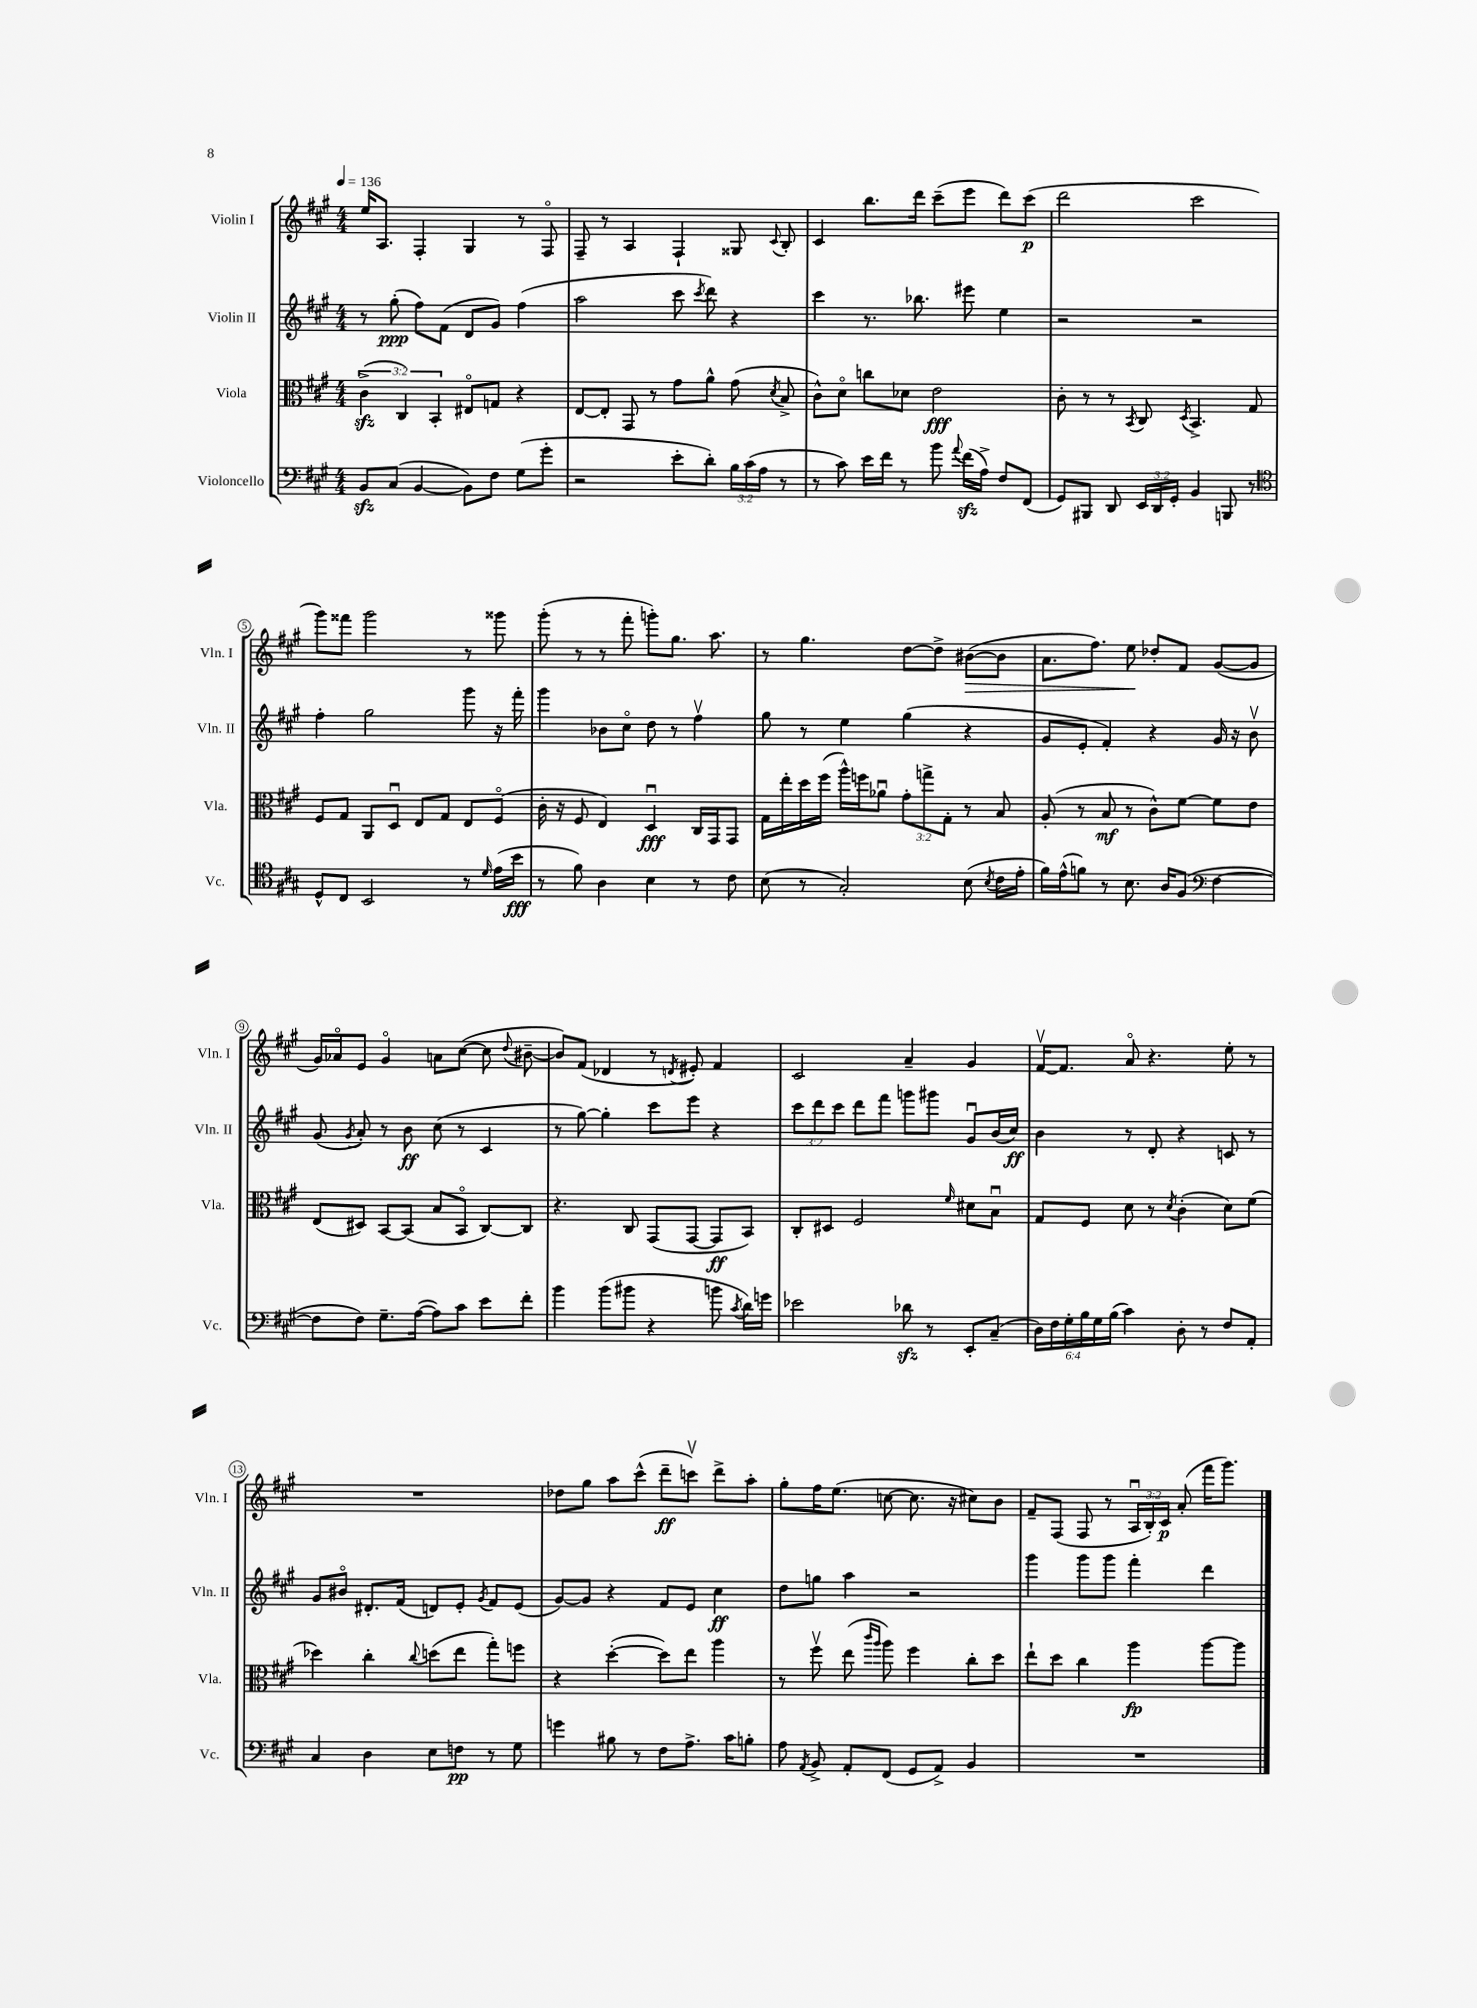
<<
\new StaffGroup <<
\new Staff = "s0" \with { instrumentName = "Violin I" shortInstrumentName = "Vln. I" } {
    \clef treble \key a \major \numericTimeSignature \time 4/4 \override Staff.TupletNumber.text = #tuplet-number::calc-fraction-text \tempo 4 = 136
    \autoBeamOff e''16[ a8.] fis4-. gis4 r8 fis8\flageolet |
    fis8-- r8 a4 fis4-! gisis8 \appoggiatura { cis'8 } b8-. |
    cis'4 b''8.[ d'''16] cis'''8[--( e'''8] d'''8[) cis'''8]\p( |
    d'''2 cis'''2 |
    gis'''8[) fisis'''8] gis'''2 r8 gisis'''8 |
    gis'''8-.( r8 r8 fis'''8-. g'''8[-.) gis''8.] a''8. |
    r8 gis''4. d''8[~ d''8]-> bis'8[~\>( bis'8] |
    a'8.[ fis''8.]) e''8\! des''8[-. fis'8] gis'8[~( gis'8] |
    gis'16[) aes'16\flageolet e'8] gis'4\flageolet a'8[ cis''8]~( cis''8 \appoggiatura { d''8 } bis'8~-- |
    bis'8[) fis'8]( des'4 r8 \acciaccatura { d'8 } eis'8-.) fis'4 |
    cis'2 a'4-- gis'4 |
    fis'16[~\upbow fis'8.] a'8\flageolet r4. e''8-. r8 |
    R1 |
    des''8[ gis''8] a''8[ cis'''8]-^( d'''8[--\ff c'''8]\upbow) d'''8[-> a''8]-. |
    gis''8[-. fis''16 e''8.]( c''8~ c''8. r16 cis''8[) b'8] |
    fis'8[-- fis8]( fis8 r8 \tuplet 3/2 { a16[\downbow b16-.) cis'16]\p } a'8-.( fis'''16[ gis'''8.]) \bar "|." |
}
\new Staff = "s1" \with { instrumentName = "Violin II" shortInstrumentName = "Vln. II" } {
    \clef treble \key a \major \numericTimeSignature \time 4/4 \override Staff.TupletNumber.text = #tuplet-number::calc-fraction-text
    \autoBeamOff r8 gis''8-.\ppp( fis''8[) fis'8]( d'8[ gis'8]) fis''4( |
    a''2 cis'''8 \acciaccatura { cis'''8 } d'''8) r4 |
    cis'''4 r8. bes''8. eis'''8 e''4 |
    r2 r2 |
    fis''4-. gis''2 gis'''8 r16 fis'''16-. |
    gis'''4 bes'8[ cis''8]\flageolet d''8 r8 fis''4\upbow |
    gis''8 r8 e''4 gis''4( r4 |
    gis'8[ e'8]-. fis'4-.) r4 gis'16 r16 b'8\upbow |
    gis'8( \acciaccatura { gis'8 } a'8-.) r8 b'8\ff cis''8( r8 cis'4 |
    r8 gis''8~) gis''4-. cis'''8[ e'''8] r4 |
    \tuplet 3/2 { cis'''8[ d'''8 cis'''8] } d'''8[ fis'''8] g'''8[ gis'''8] gis'8[\downbow b'16( cis''16]\ff) |
    b'4 r8 d'8-. r4 c'8 r8 |
    gis'8[ bis'8]\flageolet dis'8.[-. fis'16]( d'8[) e'8]-. \acciaccatura { gis'8 } fis'8[ e'8]( |
    gis'8[~) gis'8] r4 fis'8[ e'8] cis''4\ff |
    d''8[ g''8] a''4 r2 |
    gis'''4 gis'''8[ gis'''8] fis'''4-. d'''4 \bar "|." |
}
\new Staff = "s2" \with { instrumentName = "Viola" shortInstrumentName = "Vla." } {
    \clef alto \key a \major \numericTimeSignature \time 4/4 \override Staff.TupletNumber.text = #tuplet-number::calc-fraction-text
    \autoBeamOff \tuplet 3/2 { cis'4->\sfz( cis4) b,4-. } eis8[\flageolet g8] r4 |
    e8[~ e8]-. gis,8 r8 gis'8[ a'8]-^ gis'8( \acciaccatura { d'8 } b8-> |
    cis'8[-^) d'8]\flageolet c''8[ des'8] e'2\fff |
    cis'8-. r8 r8 \acciaccatura { b,8 } cis8 \acciaccatura { d8 } b,4.-> gis8 |
    fis8[ gis8] a,8[ d8]\downbow e8[ gis8] e8[ fis8]\flageolet( |
    cis'16-. r16 fis8 e4) d4\downbow\fff cis16[ gis,16 gis,8] |
    gis16[ e''16-. d''16 fis''16]( a''16[-^) f''16 aes'8]\downbow \tuplet 3/2 { gis'8[-. g''8-> gis8]-. } r8 b8 |
    a8-.( r8 b8\mf r8 cis'8[-^) fis'8]~ fis'8[ e'8] |
    e8[( dis8]) b,8[~ b,8]( b8[ b,8]\flageolet cis8[~) cis8] |
    r4. cis8 gis,8[( gis,8]~ gis,8[\ff b,8]) |
    cis8[-. dis8] fis2 \grace { fis'16 } dis'8[ b8]\downbow |
    gis8[ fis8] d'8 r8 \acciaccatura { d'8 } cis'4-.( d'8[) fis'8]( |
    des''4) cis''4-. \appoggiatura { cis''8 } d''8[( e''8] gis''8[-.) f''8] |
    r4 d''4~-.( d''8[) e''8] a''4 |
    r8 fis''8\upbow e''8( \grace { cis'''16[ a''16] } a''8) fis''4 cis''8[-. d''8] |
    e''8[-! d''8] cis''4 a''4\fp a''8[~ a''8] \bar "|." |
}
\new Staff = "s3" \with { instrumentName = "Violoncello" shortInstrumentName = "Vc." } {
    \clef bass \key a \major \numericTimeSignature \time 4/4 \override Staff.TupletNumber.text = #tuplet-number::calc-fraction-text
    \autoBeamOff b,8[\sfz cis8]( b,4~ b,8[) fis8] gis8[( gis'8]-. |
    r2 e'8[-. d'8]-.) \tuplet 3/2 { b16[ cis'16( a16] } r8 |
    r8 cis'8) e'16[ fis'16] r8 b'8 \appoggiatura { a'8 } fis'16[\sfz( a16]->) fis8[ fis,8]( |
    gis,8[) bis,,8] d,8 \tuplet 3/2 { e,16[ d,16 gis,16]-. } b,4 b,,8 r8 |
    \clef tenor d8[-^ cis8] b,2 r8 \grace { d'16 } e'16[( b'16]\fff |
    r8 fis'8) a4 b4 r8 cis'8 |
    b8( r8 gis2-.) b8( \acciaccatura { b8 } cis'16[ e'16]-. |
    fis'16[) e'16-^( f'8]) r8 b8. a16[ fis8]( \clef bass fis4~ |
    fis8[ fis8]) gis8.[-- a16]~( a8[) cis'8] e'8[ fis'8]-. |
    b'4 b'8[( bis'8] r4 b'8 \acciaccatura { cis'8 } d'16[) g'16] |
    ees'2 des'8\sfz r8 e,8[-. cis8]--( |
    \tuplet 6/4 { d16[) fis16 gis16-. b16 gis16 b16]( } cis'4) d8-. r8 fis8[ a,8]-. |
    cis4 d4 e8[ f8]\pp r8 gis8 |
    g'4 bis8 r8 fis8[ a8.]-> cis'16[ b8]-. |
    a8 \acciaccatura { a,8 } b,8-> a,8[-. fis,8]( gis,8[ a,8]->) b,4 |
    R1 \bar "|." |
}
>>
>>
\layout { \context { \Score \override BarNumber.stencil = #(make-stencil-circler 0.1 0.3 ly:text-interface::print) } }
